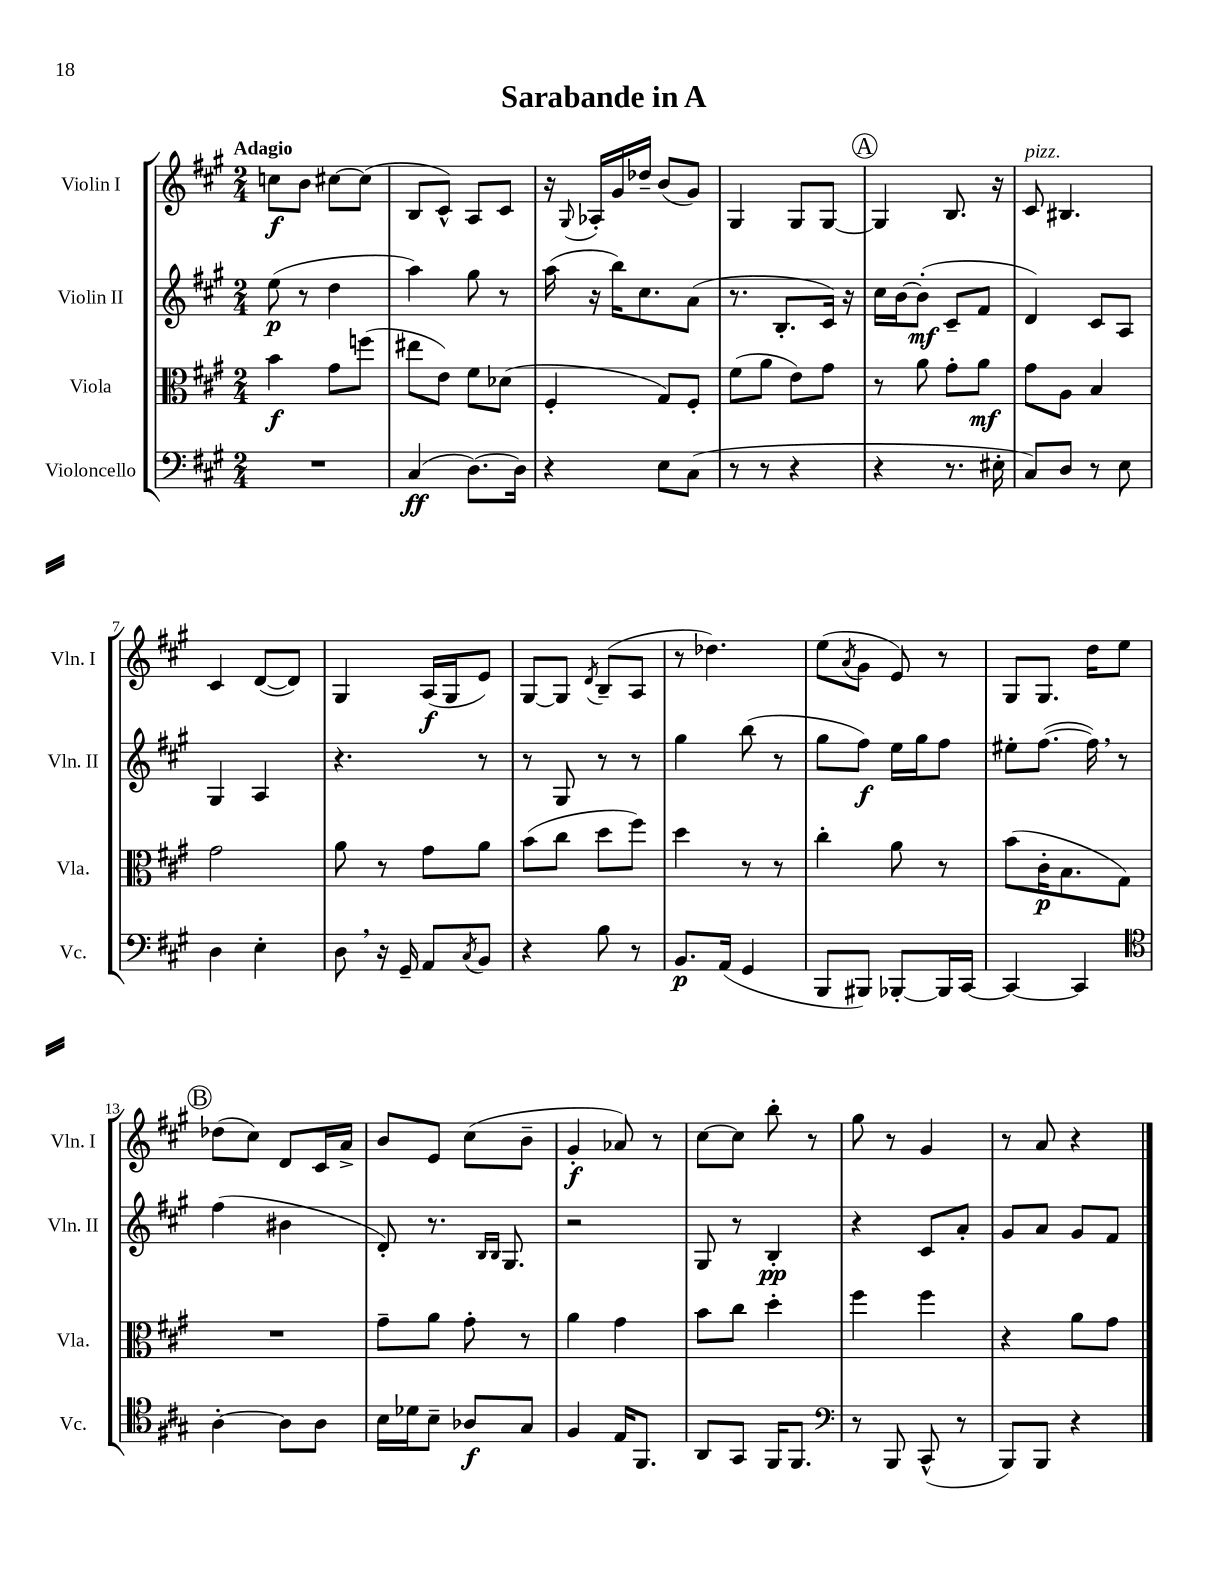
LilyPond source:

\header { title = "Sarabande in A" }
<<
\new StaffGroup <<
\new Staff = "s0" \with { instrumentName = "Violin I" shortInstrumentName = "Vln. I" } {
    \clef treble \key a \major \numericTimeSignature \time 2/4 \tempo "Adagio"
    c''8\f b'8 cis''8~ cis''8( |
    b8 cis'8-^) a8 cis'8 |
    r16 \appoggiatura { gis8 } aes16-. gis'16 des''16-- b'8( gis'8) |
    gis4 gis8 gis8~ |
    \mark \markup { \circle "A" } gis4 b8. r16 |
    cis'8^\markup { \italic "pizz." } bis4. |
    cis'4 d'8~( d'8) |
    gis4 a16\f( gis16 e'8) |
    gis8~ gis8 \acciaccatura { d'8 } b8--( a8 |
    r8 des''4.) |
    e''8( \acciaccatura { a'8 } gis'8 e'8) r8 |
    gis8 gis8. d''16 e''8 |
    \mark \markup { \circle "B" } des''8( cis''8) d'8 cis'16 a'16-> |
    b'8 e'8 cis''8( b'8-- |
    gis'4-.\f aes'8) r8 |
    cis''8~ cis''8 b''8-. r8 |
    gis''8 r8 gis'4 |
    r8 a'8 r4 \bar "|." |
}
\new Staff = "s1" \with { instrumentName = "Violin II" shortInstrumentName = "Vln. II" } {
    \clef treble \key a \major \numericTimeSignature \time 2/4
    e''8\p( r8 d''4 |
    a''4) gis''8 r8 |
    a''16( r16 b''16) cis''8. a'8( |
    r8. b8.-. cis'16) r16 |
    \mark \markup { \circle "A" } cis''16 b'16~ b'8-.\mf( cis'8-- fis'8 |
    d'4) cis'8 a8 |
    gis4 a4 |
    r4. r8 |
    r8 gis8 r8 r8 |
    gis''4 b''8( r8 |
    gis''8 fis''8\f) e''16 gis''16 fis''8 |
    eis''8-. fis''8.~( fis''16) \breathe r8 |
    \mark \markup { \circle "B" } fis''4( bis'4 |
    d'8-.) r8. \grace { b16 b16 } gis8. |
    r2 |
    gis8 r8 b4-.\pp |
    r4 cis'8 a'8-. |
    gis'8 a'8 gis'8 fis'8 \bar "|." |
}
\new Staff = "s2" \with { instrumentName = "Viola" shortInstrumentName = "Vla." } {
    \clef alto \key a \major \numericTimeSignature \time 2/4
    b'4\f gis'8 f''8( |
    eis''8 e'8) fis'8 des'8( |
    fis4-. gis8) fis8-. |
    fis'8( a'8 e'8) gis'8 |
    \mark \markup { \circle "A" } r8 a'8 gis'8-. a'8\mf |
    gis'8 a8 b4 |
    gis'2 |
    a'8 r8 gis'8 a'8 |
    b'8( cis''8 d''8 fis''8) |
    d''4 r8 r8 |
    cis''4-. a'8 r8 |
    b'8( cis'16-.\p b8. gis8) |
    \mark \markup { \circle "B" } R2 |
    gis'8-- a'8 gis'8-. r8 |
    a'4 gis'4 |
    b'8 cis''8 d''4-. |
    fis''4 fis''4 |
    r4 a'8 gis'8 \bar "|." |
}
\new Staff = "s3" \with { instrumentName = "Violoncello" shortInstrumentName = "Vc." } {
    \clef bass \key a \major \numericTimeSignature \time 2/4
    R2 |
    cis4\ff( d8.~) d16 |
    r4 e8 cis8( |
    r8 r8 r4 |
    \mark \markup { \circle "A" } r4 r8. eis16-. |
    cis8) d8 r8 e8 |
    d4 e4-. |
    d8 \breathe r16 gis,16-- a,8 \acciaccatura { cis8 } b,8 |
    r4 b8 r8 |
    b,8.\p a,16( gis,4 |
    b,,8 bis,,8) bes,,8~-. bes,,16 cis,16~ |
    cis,4~ cis,4 |
    \mark \markup { \circle "B" } \clef tenor a4~-. a8 a8 |
    b16 des'16 b8-- aes8\f gis8 |
    fis4 e16 fis,8. |
    a,8 gis,8 fis,16 fis,8. |
    \clef bass r8 b,,8 cis,8-^( r8 |
    b,,8) b,,8 r4 \bar "|." |
}
>>
>>
